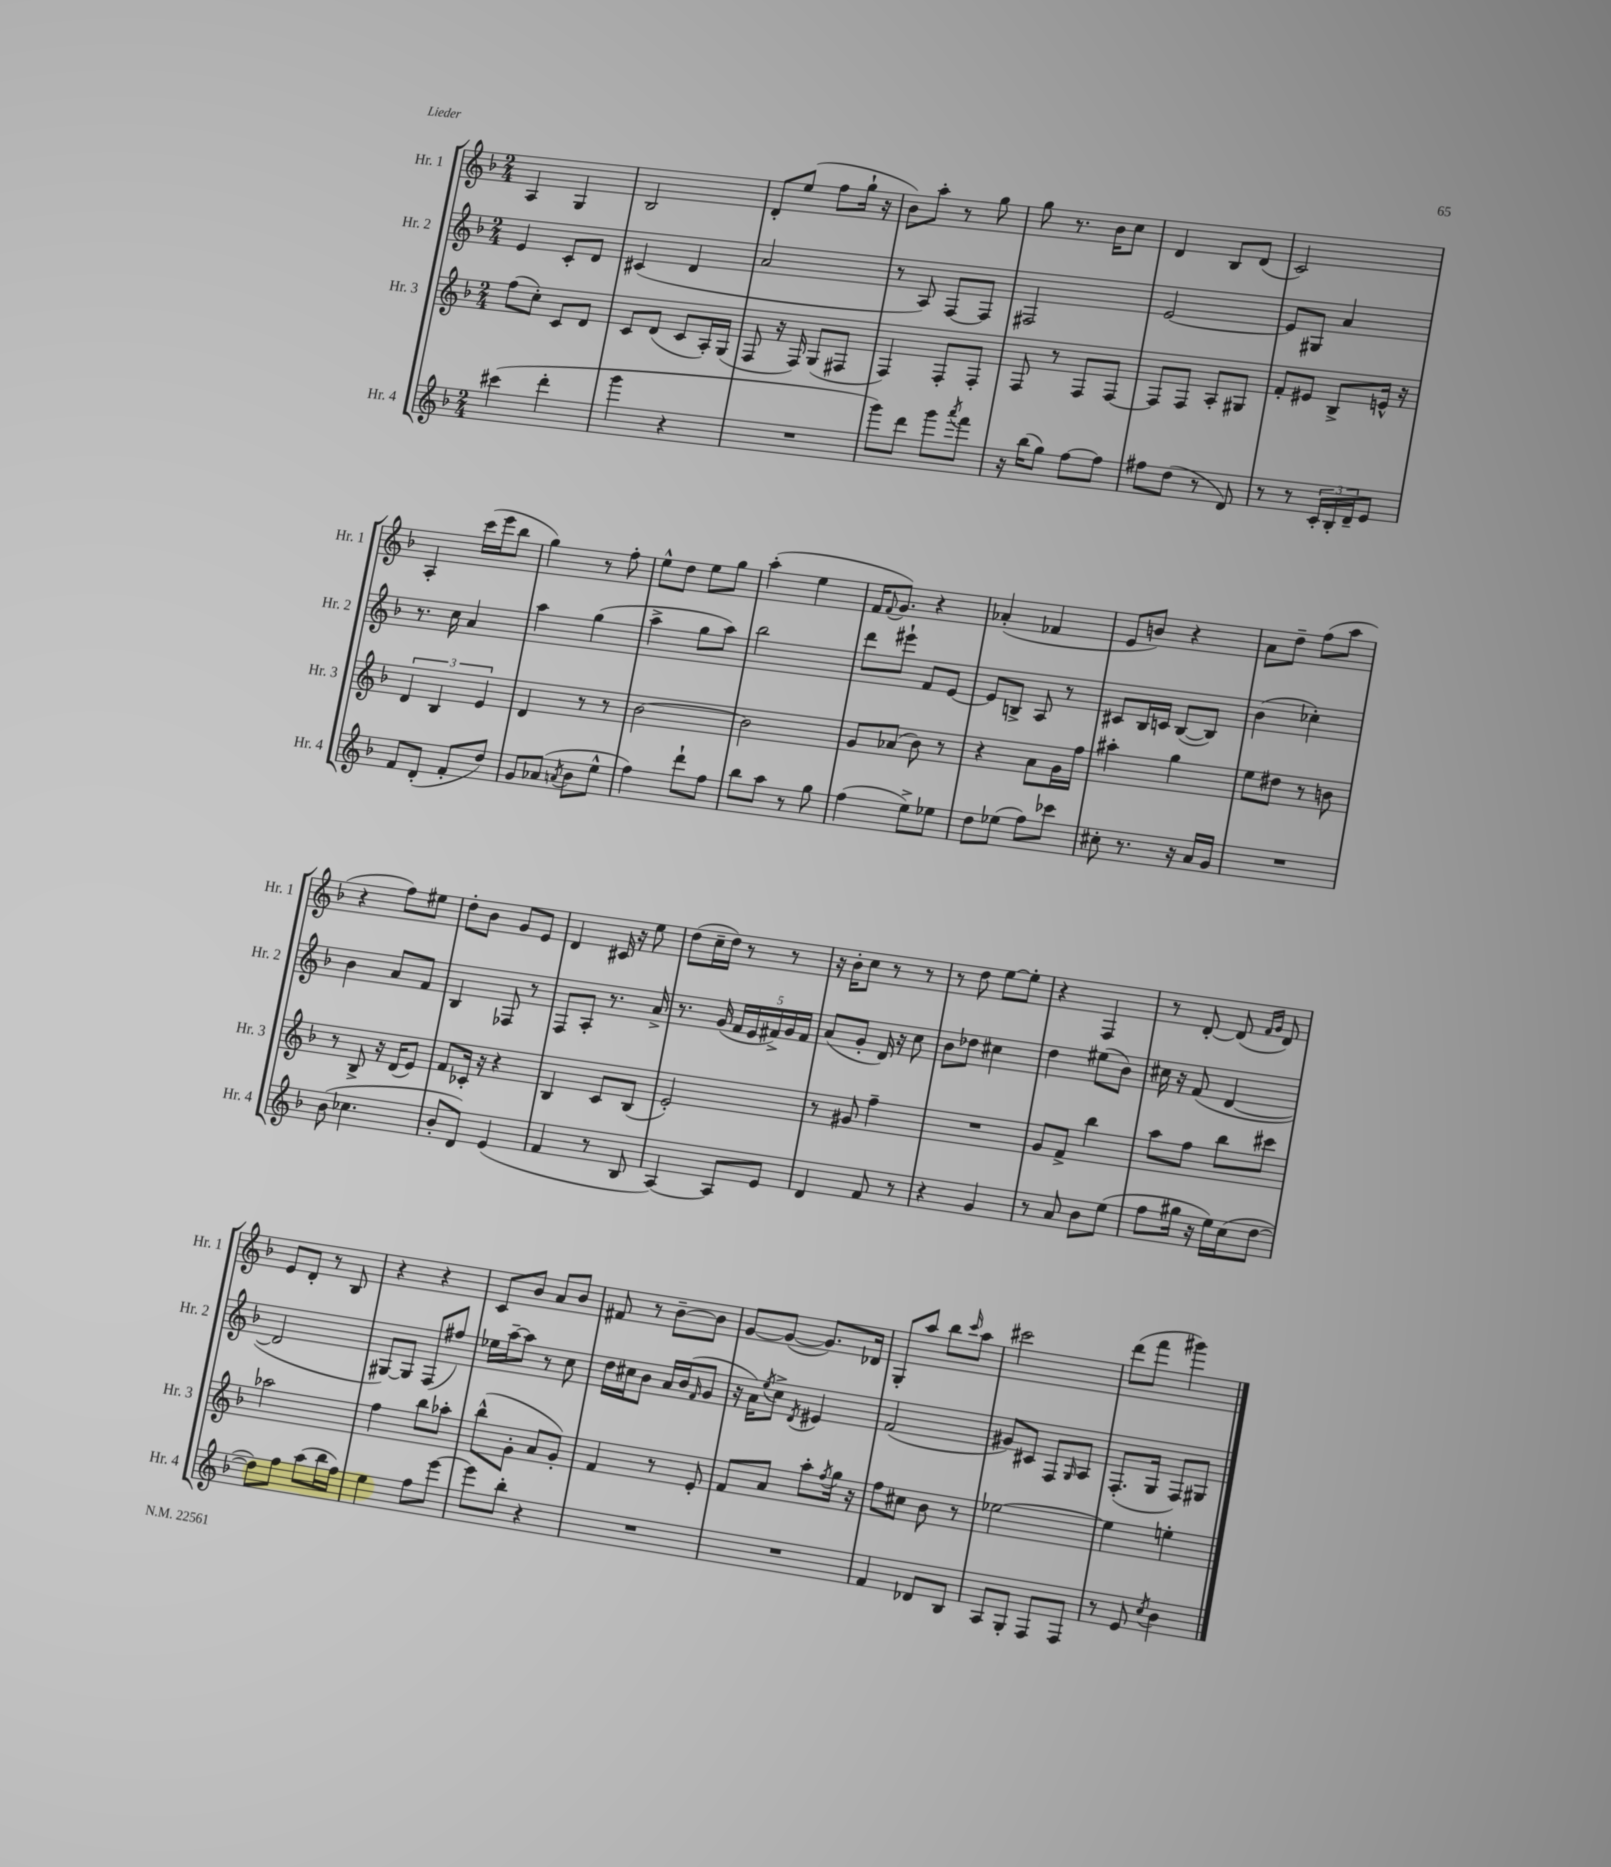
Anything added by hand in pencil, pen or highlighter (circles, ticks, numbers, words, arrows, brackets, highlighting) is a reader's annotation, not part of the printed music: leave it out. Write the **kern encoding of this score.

**kern	**kern	**kern	**kern
*part4	*part3	*part2	*part1
*staff4	*staff3	*staff2	*staff1
*I"Hr. 4	*I"Hr. 3	*I"Hr. 2	*I"Hr. 1
*I'Hr. 4	*I'Hr. 3	*I'Hr. 2	*I'Hr. 1
*clefG2	*clefG2	*clefG2	*clefG2
*k[b-]	*k[b-]	*k[b-]	*k[b-]
*M2/4	*M2/4	*M2/4	*M2/4
=11	=11	=11	=11
(4ccc#X\	(8ff\L	4e/	4A/
.	8cc'\J)	.	.
4ddd'\	8c/L	8c'/L	4G/
.	8d/J	8d/J	.
=12	=12	=12	=12
4ggg\	8c/L	(4c#X/	2B-/
.	(8d/J	.	.
4r	8c/L	4d/	.
.	16A'/L)	.	.
.	(16G/JJ	.	.
=13	=13	=13	=13
2r	8F/	2a/	8d'/L
.	16r	.	(8ee/J
.	16F/)	.	.
.	(8G/L	.	8ff\L
.	8F#X/J	.	16gg`\Jk
.	.	.	16r
=14	=14	=14	=14
8ggg\L)	4F/)	8r	8b-\L)
8ddd\J	.	8A/)	8aa'\J
8ggg\L	8F'/L	[8F/L	8r
8qaaa/	.	.	.
8fff\J	8F'/J	8F/J]	8gg\
=15	=15	=15	=15
16r	8F/	2F#X/	8gg\
(16bb-\KL	.	.	.
8gg\J)	8r	.	8.r
[8ff\L	8F/L	.	.
.	.	.	16b-\KL
8ff\J]	[8F/J	.	8cc\J
=16	=16	=16	=16
8ff#X\L	8F/L]	[2e/	4d/
(8dd\J	8F/J	.	.
8r	8A'/L	.	8B-/L
8d/)	8G#X/J	.	(8d/J
=17	=17	=17	=17
8r	8f'/L	8e/L]	2c/)
8r	8e#X/J	8G#X/J	.
24c'/LL	8B-^/L	4a/	.
24B-'/	.	.	.
24d~/J	.	.	.
8e/J	16en^^/Jk	.	.
.	16r	.	.
!!LO:LB:g=z
=18	=18	=18	=18
8f/L	6d/	8.r	4A'/
(8d'/J	.	.	.
.	6B-/	.	.
.	.	16cc\	.
8f'/L	.	4a/	(16ccc\LL
.	.	.	16eee\J
.	6e/	.	.
8dd/J)	.	.	8bb-\J
=19	=19	=19	=19
8g/L	4d/	4aa\	4gg\)
(8a-X/J	.	.	.
8qan/	.	.	.
8b-\L	8r	(4gg\	8r
8ee^^\J	8r	.	8ff'\
=20	=20	=20	=20
4ff\)	[2b-\	4aa^\	8ee^^\L
.	.	.	8dd\J
8ddd`\L	.	8gg\L	8ee\L
8ff\J	.	8aa\J)	8gg\J
=21	=21	=21	=21
8bb-\L	2b-\]	2bb-\	(4aa'\
8aa\J	.	.	.
8r	.	.	4ee\
8gg\	.	.	.
=22	=22	=22	=22
(4ff\	8g/L	8ddd\L	16f/KL
.	.	.	8qqf/
.	.	.	8.g/J)
.	(8a-X/J	8eee#X`\J	.
8ee^\L)	8b-\)	8f/L	4r
8ee-X\J	8r	[8e/J	.
=23	=23	=23	=23
8dd\L	4r	8e/L]	(4a-X'/
(8ee-X\J	.	8Bn^/J	.
8ff\L)	8a\L	8A/	4f-X/
8ccc-X\J	16g\L	8r	.
.	16ff\JJ	.	.
=24	=24	=24	=24
8cc#X'\	4aa#X'\	8c#X/L	8e/L
8.r	.	16B-/L	8bn/J)
.	.	16cn/JJ	.
.	4gg\	([8B-/L	4r
16r	.	.	.
16a/LL	.	8B-/J])	.
16g/JJ	.	.	.
=25	=25	=25	=25
2r	8ee\L	(4b-\	8a\L
.	8dd#X\J	.	8dd~\J
.	8r	4cc-X'\)	(8ff\L
.	8bn\	.	8aa\J
!!LO:LB:g=z
=26	=26	=26	=26
(8b-\	8r	4b-\	4r
4.cc-X\	8B-^/	.	.
.	16r	8a/L	8ff\L)
.	(16d/KL	.	.
.	8e/J)	8f/J	8ee#X\J
=27	=27	=27	=27
8b-'/L	8f/L	4B-/	8dd'\L
8d/J)	16c-X'/Jk	.	8b-\J
.	16r	.	.
(4e/	4r	8F-X/	8g/L
.	.	8r	8e/J
=28	=28	=28	=28
4f/	4B-/	8F/L	4d/
.	.	8A'/J	.
8r	8c/L	8.r	16c#X/
.	.	.	16r
8B-/	(8B-/J	.	8ee\
.	.	16a^/	.
=29	=29	=29	=29
[4A/)	2e'/)	8.r	(8dd\L
.	.	.	16cc~\L
.	.	(16g/	16dd\JJ)
8A/L]	.	20f/LL	8r
.	.	20e/	.
.	.	20f#X^/)	.
8e/J	.	.	8r
.	.	20g/	.
.	.	20f#/JJ	.
=30	=30	=30	=30
4d/	8r	(8a/L	16r
.	.	.	16b-'\KL
.	8g#X/	8g'/J	8cc\J
8f/	4ff~\	16d/)	8r
.	.	16r	.
8r	.	8cc\	8r
=31	=31	=31	=31
4r	2r	8b-\L	8r
.	.	8dd-X\J	8dd\
4g/	.	4cc#X\	[8ee\L
.	.	.	8ee'\J]
=32	=32	=32	=32
8r	8g/L	4dd\	4r
8a/	8f^/J	.	.
8b-\L	4bb-\	(8ee#X\L	4F/
(8ee\J	.	8b-\J)	.
=33	=33	=33	=33
8ff\L	8aa\L	16cc#X\	8r
.	.	16r	.
16gg#X\Jk	8ff\J	(8f/	[8d'/
16r	.	.	.
16ee\LL)	8bb-\L	[4d/	(8d/]
(16cc\J	.	.	.
.	.	.	16qqf/LL
.	.	.	16qqg/JJ
[8dd\J	8ccc#X\J	.	8d/)
!!LO:LB:g=z
=34	=34	=34	=34
8dd\L])	2aa-X\	2d/]	8e/L
8ff\J	.	.	8d'/J
(8aa\L	.	.	8r
16bb-\L	.	.	8B-/
16ff\JJ)	.	.	.
=35	=35	=35	=35
4ee\	4ff\	[8G#X/L)	4r
.	.	8G#/J]	.
8ff\L	8bb-\L	(8F/L	4r
[8eee\J	8aa-X'\J	8ff#X/J)	.
=36	=36	=36	=36
8eee\L]	(8bb-^^\L	16ee-X\LL	8c/L
.	.	[16aa~\J	.
8bb-'\J	8g'\J	8aa\J]	8b-/J
4r	8a/L	8r	8a/L
.	8g'/J)	8cc\	8b-/J
=37	=37	=37	=37
2r	4f/	16dd\LL	8f#X/
.	.	16cc#X\J	.
.	.	8b-\J	8r
.	8r	16a/LL	[8b-~\L
.	.	(16b-/J	.
.	.	16qqf/	.
.	8e'/	8g/J	8b-\J]
=38	=38	=38	=38
2r	8f/L	16r	[8g/L
.	.	16a\KL)	.
.	.	8qee/	.
.	8a/J	8cc^\J	(8g/J_
.	.	8qd/	.
.	8aa'\L	4e#X/	8.g/L])
.	8qff/	.	.
.	16gg\Jk	.	.
.	16r	.	16d-X/Jk
=39	=39	=39	=39
4f/	8ff\L	(2f/	8G'/L
.	8cc#X\J	.	8aa/J
8d-X/L	8b-\	.	8bb-\L
.	.	.	16qqccc/
8B-/J	8r	.	8aa\J
=40	=40	=40	=40
8A/L	[2ee-X\	8g#X/L)	2ccc#X\
8G'/J	.	8c#X/J	.
8F/L	.	8F/L	.
.	.	16qqG/	.
8F/J	.	8A/J	.
=41	=41	=41	=41
8r	4ee-\]	(8.F'/L	(8ddd\L
8e/	.	.	8fff\J
.	.	16G/Jk	.
8qcc/	.	.	.
4b-\	4een'\	8F/L)	4ggg#X\)
.	.	8G#X/J	.
==	==	==	==
*-	*-	*-	*-
